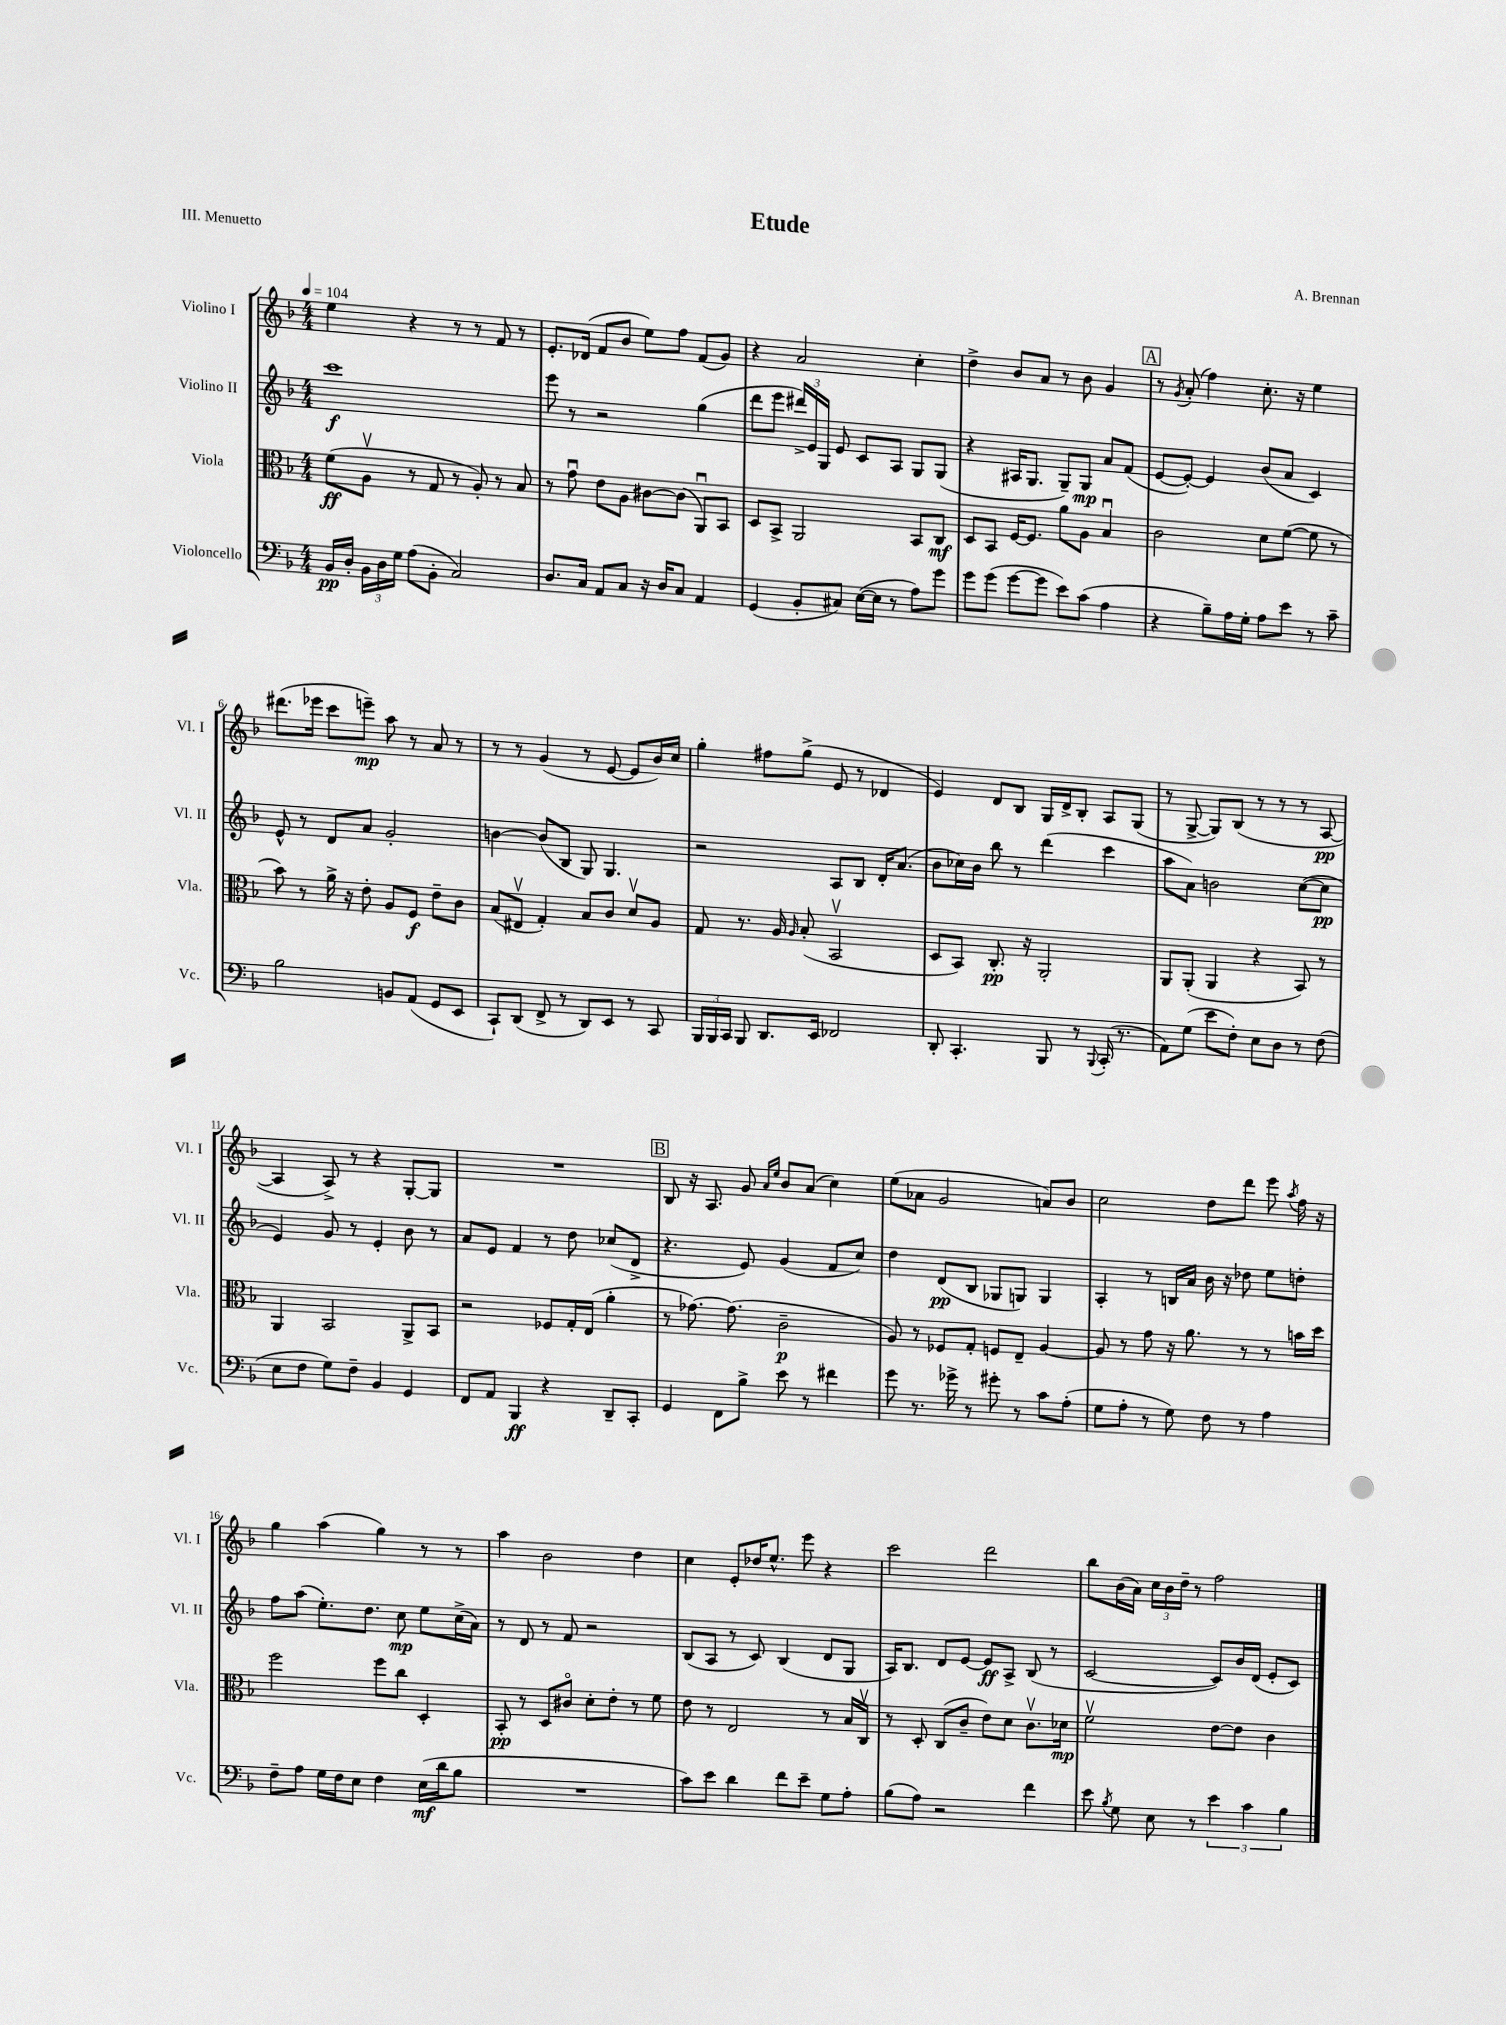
\header { title = "Etude" composer = "A. Brennan" piece = "III. Menuetto" }
<<
\new StaffGroup <<
\new Staff = "s0" \with { instrumentName = "Violino I" shortInstrumentName = "Vl. I" } {
    \clef treble \key f \major \numericTimeSignature \time 4/4 \tempo 4 = 104
    \autoBeamOff e''4 r4 r8 r8 f'8 r8 |
    e'8.[-. des'16]( f'8[ bes'8] e''8[) f''8] f'8[( g'8]) |
    r4 a'2 c''4-. |
    d''4-> bes'8[ a'8] r8 bes'8 g'4 |
    \mark \markup { \box "A" } r8 \acciaccatura { g'8 } a'8-.( f''4) c''8.-. r16 e''4 |
    dis'''8.[( ees'''16] c'''8[ e'''8]--\mp) a''8 r8 a'8 r8 |
    r8 r8 g'4( r8 e'8~ e'8[ bes'16) c''16] |
    g''4-. fis''8[ g''8]->( e'8 r8 des'4 |
    e'4) d'8[ bes8] g16[ d'16-> bes8]-. a8[ g8]( |
    r8 g8~-> g8[) bes8]( r8 r8 r8 a8~\pp |
    a4 a8->) r8 r4 g8[~-. g8] |
    R1 |
    \mark \markup { \box "B" } bes8 r16 a8. g'8 \grace { a'16[ e''16] } bes'8[ a'8]( c''4) |
    e''8[( aes'8] g'2 a'8[) bes'8] |
    c''2 d''8[ d'''8] e'''8 \acciaccatura { a''8 } f''16 r16 |
    g''4 a''4( g''4) r8 r8 |
    a''4 bes'2 d''4 |
    c''4 e'8[-. des''16 e''8.]-^ e'''8 r4 |
    c'''2 d'''2 |
    bes''8[ bes'16( a'16]) \tuplet 3/2 { c''16[ bes'16 d''16]-- } r8 f''2 \bar "|." |
}
\new Staff = "s1" \with { instrumentName = "Violino II" shortInstrumentName = "Vl. II" } {
    \clef treble \key f \major \numericTimeSignature \time 4/4
    \autoBeamOff c'''1\f |
    e'''8 r8 r2 g''4( |
    d'''8[ e'''8] \tuplet 3/2 { dis'''16[->) e'16 g16] } e'8 c'8[ a8] g8[ g8]( |
    r4 ais16[ g8.] g8[--) g8]\mp a'8[ f'8]( |
    \mark \markup { \box "A" } e'8[~ e'8]~-.) e'4 bes'8[( a'8] c'4) |
    e'8-^ r8 d'8[ a'8] g'2-. |
    b'4~ b'8[( bes8] g8) g4. |
    r2 a8[ bes8] d'16[-. a'8.]( |
    bes'8[ ces''16) bes'16] bes''8 r8 d'''4( c'''4 |
    a''8[ a'8]) b'2 c''8[~( c''8]\pp |
    e'4) g'8 r8 e'4-. bes'8 r8 |
    a'8[ e'8] f'4 r8 d''8 ces''8[( d'8]-> |
    \mark \markup { \box "B" } r4. e'8) g'4( f'8[ c''8]) |
    d''4 d'8[\pp( bes8] ges8[ g8]) g4 |
    a4-. r8 b16[ a'16] bes'16 r16 des''8 e''8[ d''8]-. |
    f''8[ a''8]( e''8.[-.) d''8.] c''8\mp e''8[ c''16->( a'16]) |
    r8 d'8 r8 f'8 r2 |
    bes8[( a8] r8 c'8) bes4( d'8[ g8] |
    a16[) bes8.] d'8[ e'8]~ e'8[\ff a8]-> bes8( r8 |
    c'2~ c'8[) bes'16 d'16]( e'8[-. c'8]) \bar "|." |
}
\new Staff = "s2" \with { instrumentName = "Viola" shortInstrumentName = "Vla." } {
    \clef alto \key f \major \numericTimeSignature \time 4/4
    \autoBeamOff f'8[\ff( a8]\upbow r8 g8 r8 a8-.) r8 bes8 |
    r8 g'8\downbow e'8[ a8] cis'8[~ cis'8]( a,8[\downbow) bes,8] |
    d8[ bes,8]-> a,2 bes,8[ c8]\mf |
    d8[ bes,8] f16[~ f8.] a'8[ a8] bes4\downbow |
    \mark \markup { \box "A" } c'2 d'8[ f'8]~( f'8 r8 |
    bes'8) r8 a'16-> r16 e'8-. a8[ f8]\f e'8[-- c'8] |
    bes8[( eis8]\upbow g4-.) bes8[ c'8] d'8[\upbow a8] |
    g8 r8. a16 \grace { a16 } bes8-.( bes,2\upbow |
    d8[ bes,8]) c8.-.\pp r16 a,2-. |
    a,8[ a,8]-.( a,4 r4 bes,8) r8 |
    a,4 bes,2 a,8[-> bes,8] |
    r2 fes8[ g16-. e16]( a'4-. |
    \mark \markup { \box "B" } r8 ges'8.~) ges'8.( c'2--\p |
    a8) r8 fes8[ g8]-. f8[ e8]-- a4~ |
    a8 r8 g'8 r16 a'8. r8 r8 b'16[ d''16] |
    f''2 f''8[ c''8] d4-. |
    bes,8-.\pp r8 d8[ cis'8]\flageolet d'8[-. e'8]-. r8 f'8 |
    e'8 r8 e2 r8 bes16[ c16]\upbow |
    r8 d8-. c8[( c'8]-- e'8[) d'8] c'8.[\upbow des'16]\mp |
    f'2\upbow e'8[~ e'8] c'4 \bar "|." |
}
\new Staff = "s3" \with { instrumentName = "Violoncello" shortInstrumentName = "Vc." } {
    \clef bass \key f \major \numericTimeSignature \time 4/4
    \autoBeamOff bes,16[\pp d16]-. \tuplet 3/2 { bes,16[ d16 g16] } a8[( bes,8]-. c2) |
    d8.[ c16] a,8[ c8] r16 d16[ c8] a,4 |
    g,4( bes,8[-. cis8]) e16[~( e16] r8 a8[) g'8] |
    g'8[ g'8]( g'8[~ g'8] e'8[) c'8]( a4 |
    \mark \markup { \box "A" } r4 bes8[--) a16 g16]-. a8[ e'8] r8 c'8-- |
    bes2 b,8[ a,8]( g,8[ e,8] |
    c,8[-!) d,8]( f,8-> r8 d,8[) e,8] r8 c,8 |
    \tuplet 3/2 { bes,,16[ bes,,16 c,16] } bes,,8 d,8.[ e,16] fes,2 |
    d,8-. c,4.-. bes,,8 r8 \appoggiatura { bes,,8 } c,16-.( r8. |
    a,8[) g8]( e'8[ f8]-.) e8[ d8] r8 f8( |
    e8[ f8] g8[) f8]-- bes,4 g,4 |
    f,8[ a,8] bes,,4\ff r4 d,8[-- c,8]-. |
    \mark \markup { \box "B" } g,4 f,8[ bes8]-> e'8 r8 fis'4 |
    g'8 r8. ges'16-> r8 gis'8-. r8 c'8[ a8]-.( |
    g8[ a8]-. r8 g8) f8 r8 a4 |
    f8[-- a8] g16[ f16 e8] f4 e16[\mf( d'16 bes8] |
    R1 |
    c'8[) e'8] d'4 f'8[ e'8]-- g8[ a8]-. |
    bes8[( a8]) r2 f'4 |
    e'8 \acciaccatura { bes8 } g8 e8 r8 \tuplet 3/2 { e'4 c'4 bes4 } \bar "|." |
}
>>
>>
